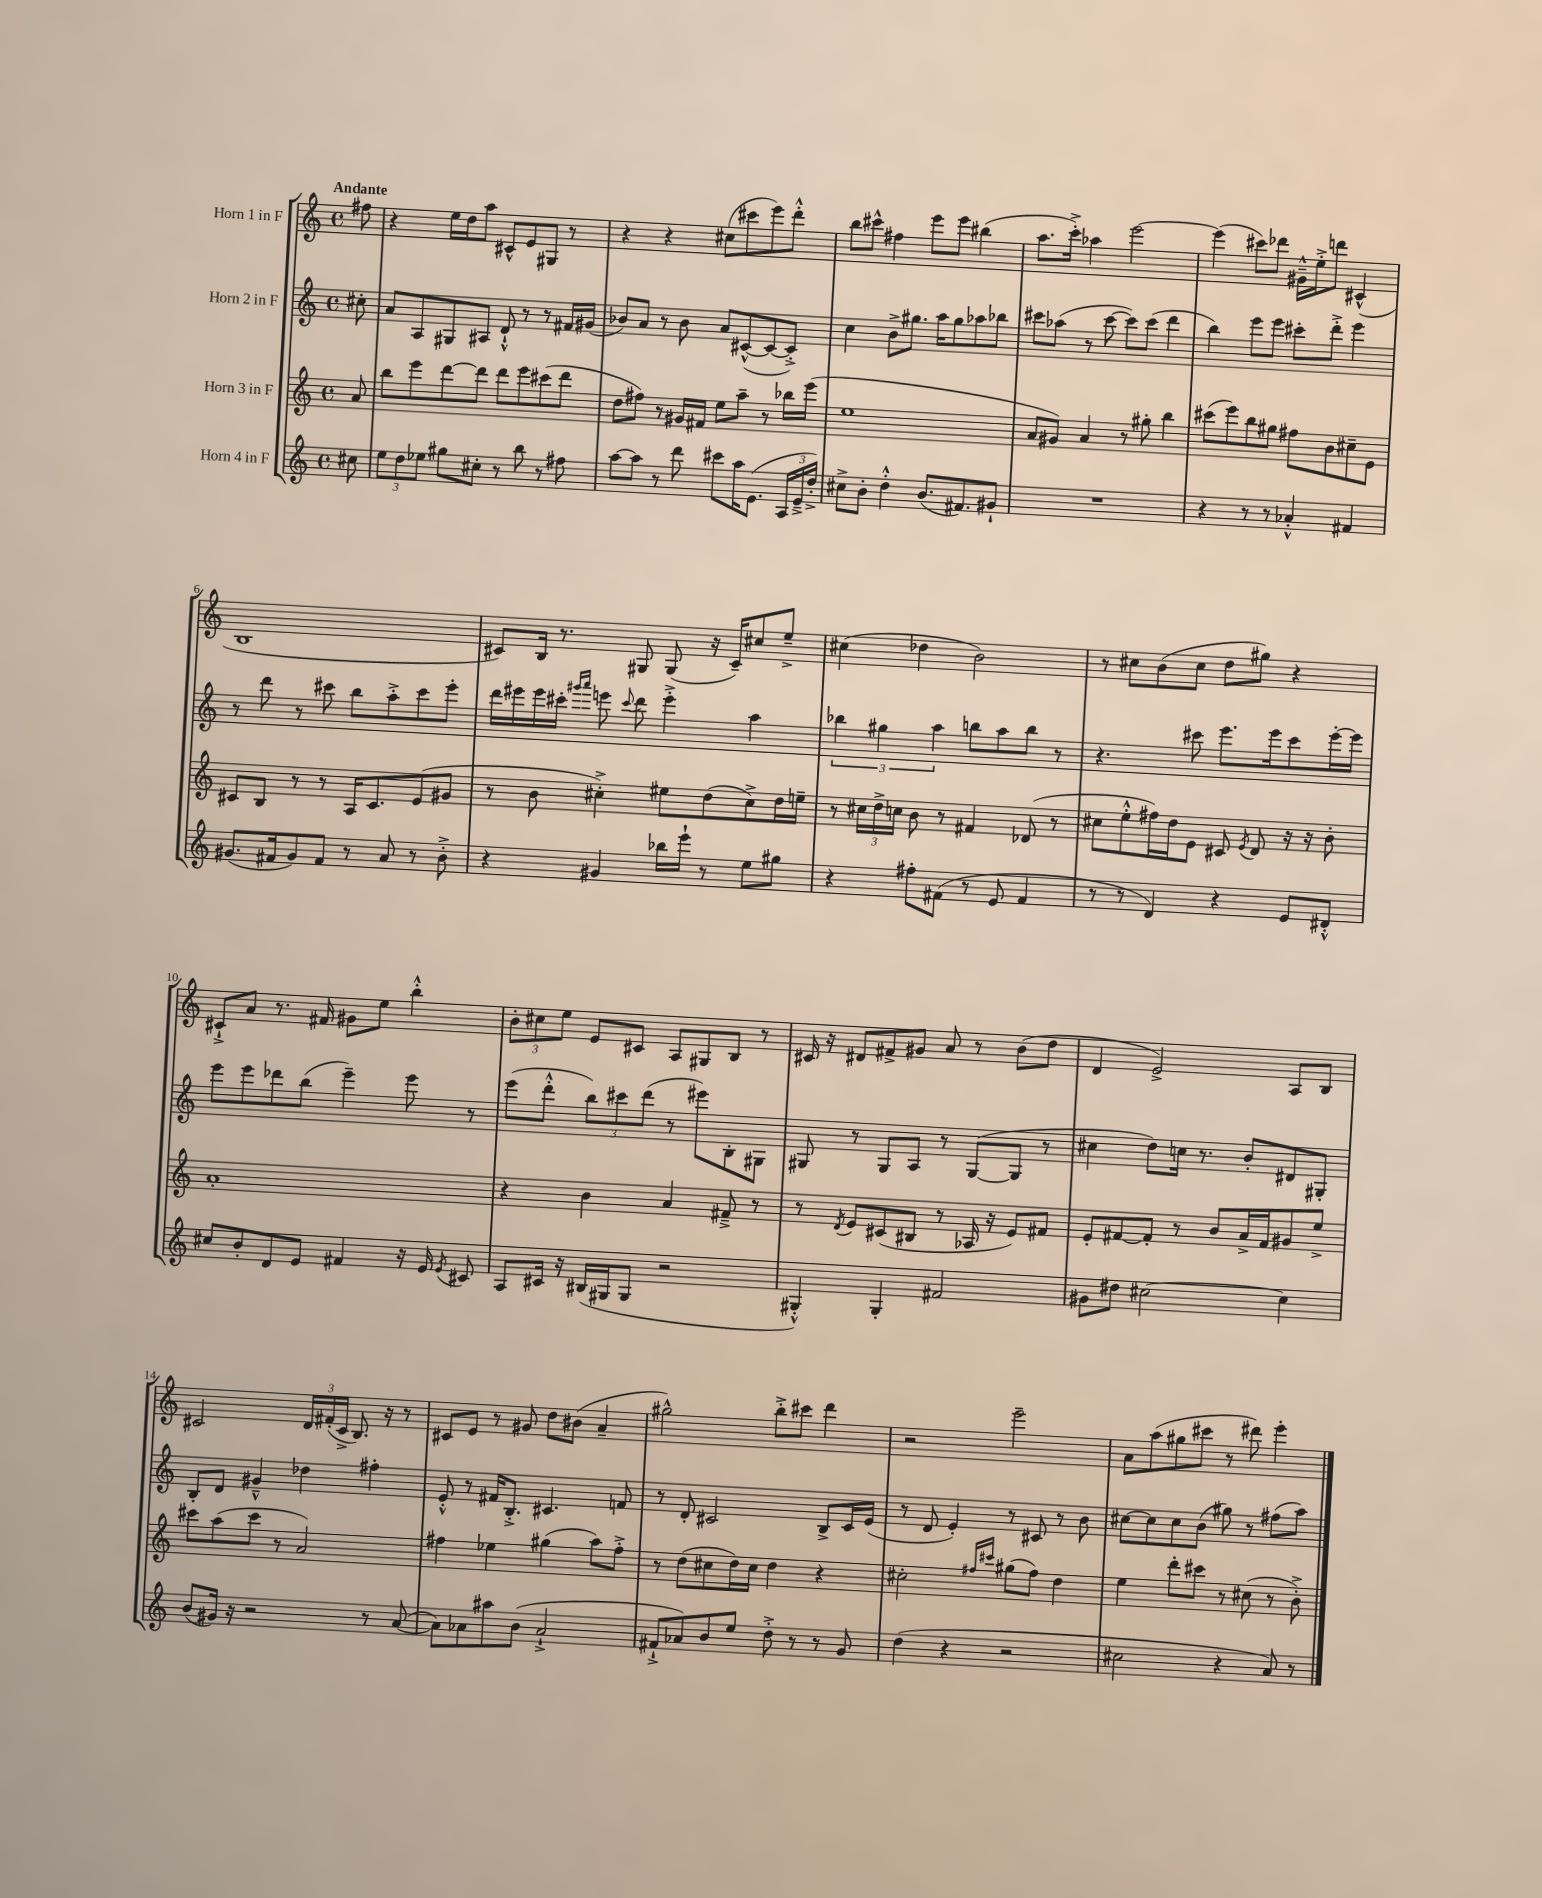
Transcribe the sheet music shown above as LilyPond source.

<<
\new StaffGroup <<
\new Staff = "s0" \with { instrumentName = "Horn 1 in F" } {
    \clef treble \key c \major \defaultTimeSignature \time 4/4 \partial 8 \tempo "Andante"
    \autoBeamOff fis''8 |
    r4 e''16[ d''16 a''8] cis'8[-^ e'8 gis8] r8 |
    r4 r4 cis''8[( cis'''8 e'''8) d'''8]-.-^ |
    b''8[ cis'''8]-^ fis''4 e'''8[ e'''8] bis''4( |
    a''8.[ c'''16]-.->) aes''4 e'''2~ |
    e'''4( cis'''8[) des'''8] gis'16[---^ e''16-.-> d'''8] cis'4-^( |
    b1 |
    cis'8[) b16] r8. gis8 gis8( r16 cis'16[--) cis''8 e''8]---> |
    cis''4( des''4 b'2) |
    r8 cis''8[ b'8( cis''8] d''8[ gis''8]) r4 |
    cis'8[-!-> a'8] r8. fis'16 gis'8[ e''8] b''4-.-^ |
    \tuplet 3/2 { b'8[-. cis''8 e''8] } e'8[ cis'8] a8[ gis8 b8] r8 |
    cis'16 r16 dis'8[ fis'8-> gis'8] a'8 r8 b'8[( d''8] |
    d'4 e'2->) a8[ b8] |
    cis'2 \tuplet 3/2 { d'16[ fis'16-.( cis'16]-> } b8.) r16 r8 |
    cis'8[ e'8] r8 gis'8 d''8[ bis'8]( a'4-- |
    gis''2-^) b''8[-.-> cis'''8] d'''4 |
    r2 e'''2-- |
    a'8[ a''8( gis''8 cis'''8] r8 dis'''8) e'''4-. \bar "|." |
}
\new Staff = "s1" \with { instrumentName = "Horn 2 in F" } {
    \clef treble \key c \major \defaultTimeSignature \time 4/4 \partial 8
    \autoBeamOff cis''8-. |
    a'8[ a8 gis8 ais8] d'8-!-^ r8 r8 fis'16[ gis'16]( |
    bes'8[) a'8] r8 bes'8 a'8[ cis'8~-^( cis'8~ cis'8]-.->) |
    c''4 b'8[-> gis''8.] a''16[ gis''8 aes''8 bes''8] |
    cis'''8[ aes''8]( r8 cis'''8~ cis'''8[) cis'''8]( d'''4 |
    b''4) e'''8[ e'''8] cis'''8[-. d'''8]-.-> e'''4 |
    r8 d'''8 r8 cis'''8 b''8[ a''8-.-> cis'''8 e'''8]-. |
    d'''16[ eis'''16 eis'''16 cis'''16]-. \grace { gis'''16[ a'''16] } e'''8 \appoggiatura { cis'''8 } d'''8 e'''4-.-> a''4 |
    \tuplet 3/2 { bes''4 gis''4 a''4 } b''8[ a''8 b''8] r8 |
    r4. cis'''8 e'''8.[ e'''16 cis'''8 e'''16~-. e'''16] |
    e'''8[ e'''8 des'''8 b''8]( e'''4--) e'''8 r8 |
    e'''8[( d'''8]-.-^ \tuplet 3/2 { b''8[) cis'''8 d'''8]( } r8 eis'''8[) b8-. gis8] |
    gis8 r8 gis8[ a8] r8 gis8[~( gis8] r8 |
    cis''4 d''8[) c''16] r8. b'8[-. dis'8 gis8]-. |
    b8[-. d'8] gis'4---^ des''4 fis''4-. |
    e'8-.-^ r8 fis'16[ b8.]-.-> cis'4. f'8 |
    r8 d'8-. cis'2 b8[-> cis'16 e'16]( |
    r8 d'8 e'4-.) r8 cis'8 r8 b'8 |
    cis''8[~ cis''8 cis''8 b'8]( gis''8) r8 fis''8[( a''8]) \bar "|." |
}
\new Staff = "s2" \with { instrumentName = "Horn 3 in F" } {
    \clef treble \key c \major \defaultTimeSignature \time 4/4 \partial 8
    \autoBeamOff a'8 |
    b''8[ e'''8 d'''8~ d'''8] d'''8[ e'''8 cis'''8( d'''8] |
    d''8[ fis''8]) r8 gis'16[ fis'16] e''8[ a''8]-- r8 bes''16[ e'''16]( |
    e''1 |
    a'8[ gis'8]) a'4 r8 gis''8-. b''4 |
    cis'''8[( e'''8) b''8 gis''8] fis''8[ b'8 cis''8-- e'8] |
    cis'8[ b8] r8 r8 a16[ cis'8. e'8( gis'8] |
    r8 b'8 cis''4-.->) eis''8[ d''8( cis''8->) d''16 e''16]-- |
    r8 \tuplet 3/2 { cis''16[ d''16-> c''16] } b'8 r8 fis'4 des'8( r8 |
    cis''8[ e''8-.-^ fis''16) d''16 e'8] cis'8 \acciaccatura { e'8 } d'8 r16 r16 b'8-. |
    a'1-. |
    r4 b'4 a'4 fis'8---> r8 |
    r8 \acciaccatura { d'8 } e'8[ cis'8( bis8] r8 aes16 r16 e'8[) fis'8] |
    e'8[-. fis'8~ fis'8]-. r8 b'8[ a'16-> fis'16 gis'8 e''8]-> |
    cis'''8[ a''8( cis'''8] r8 a'2) |
    fis''4 ees''4 gis''4( a''8[) fis''8]-.-> |
    r8 d''8[( cis''8 d''16) cis''16] d''4 r4 |
    cis''2-. \grace { fis''16[ cis'''16] } gis''8[( fis''8]) d''4 |
    e''4 d'''8[-. cis'''8] r8 cis''8( r8 b'8-.->) \bar "|." |
}
\new Staff = "s3" \with { instrumentName = "Horn 4 in F" } {
    \clef treble \key c \major \defaultTimeSignature \time 4/4 \partial 8
    \autoBeamOff cis''8 |
    \tuplet 3/2 { e''8[ d''8 ees''8] } gis''8[ cis''8]-. r8 b''8 r8 fis''8 |
    a''8[~ a''8] r8 d'''8 cis'''8[ a''16 e'8.]( \tuplet 3/2 { a16[ e'16---> d''16]-.->) } |
    cis''8[-> b'8]-. d''4-.-^ b'8.[( fis'8.) gis'8]-! |
    R1 |
    r4 r8 r8 aes'4-.-^ fis'4 |
    gis'8.[( fis'16 gis'8) fis'8] r8 a'8 r8 b'8-.-> |
    r4 gis'4 bes''16[ e'''16]-! r8 e''8[ gis''8] |
    r4 fis''8[-. fis'8]( r8 e'8 fis'4 |
    r8 r8 d'4) r4 e'8[ dis'8]-.-^ |
    cis''8[ b'8-. d'8 e'8] fis'4 r16 e'16 \acciaccatura { e'8 } cis'8 |
    a8[ cis'16] r16 bis16[( gis16 gis8] r2 |
    gis4-.-^) gis4-. fis'2 |
    gis'8[ dis''8] cis''2~ cis''4 |
    b'8[( gis'16]) r16 r2 r8 a'8~( |
    a'8[) aes'8 ais''8 b'8]( aes'2-!-> |
    fis'8[-!-> aes'8) b'8 e''8] d''8-.-> r8 r8 g'8 |
    d''4( r4 r2 |
    cis''2 r4 a'8) r8 \bar "|." |
}
>>
>>
